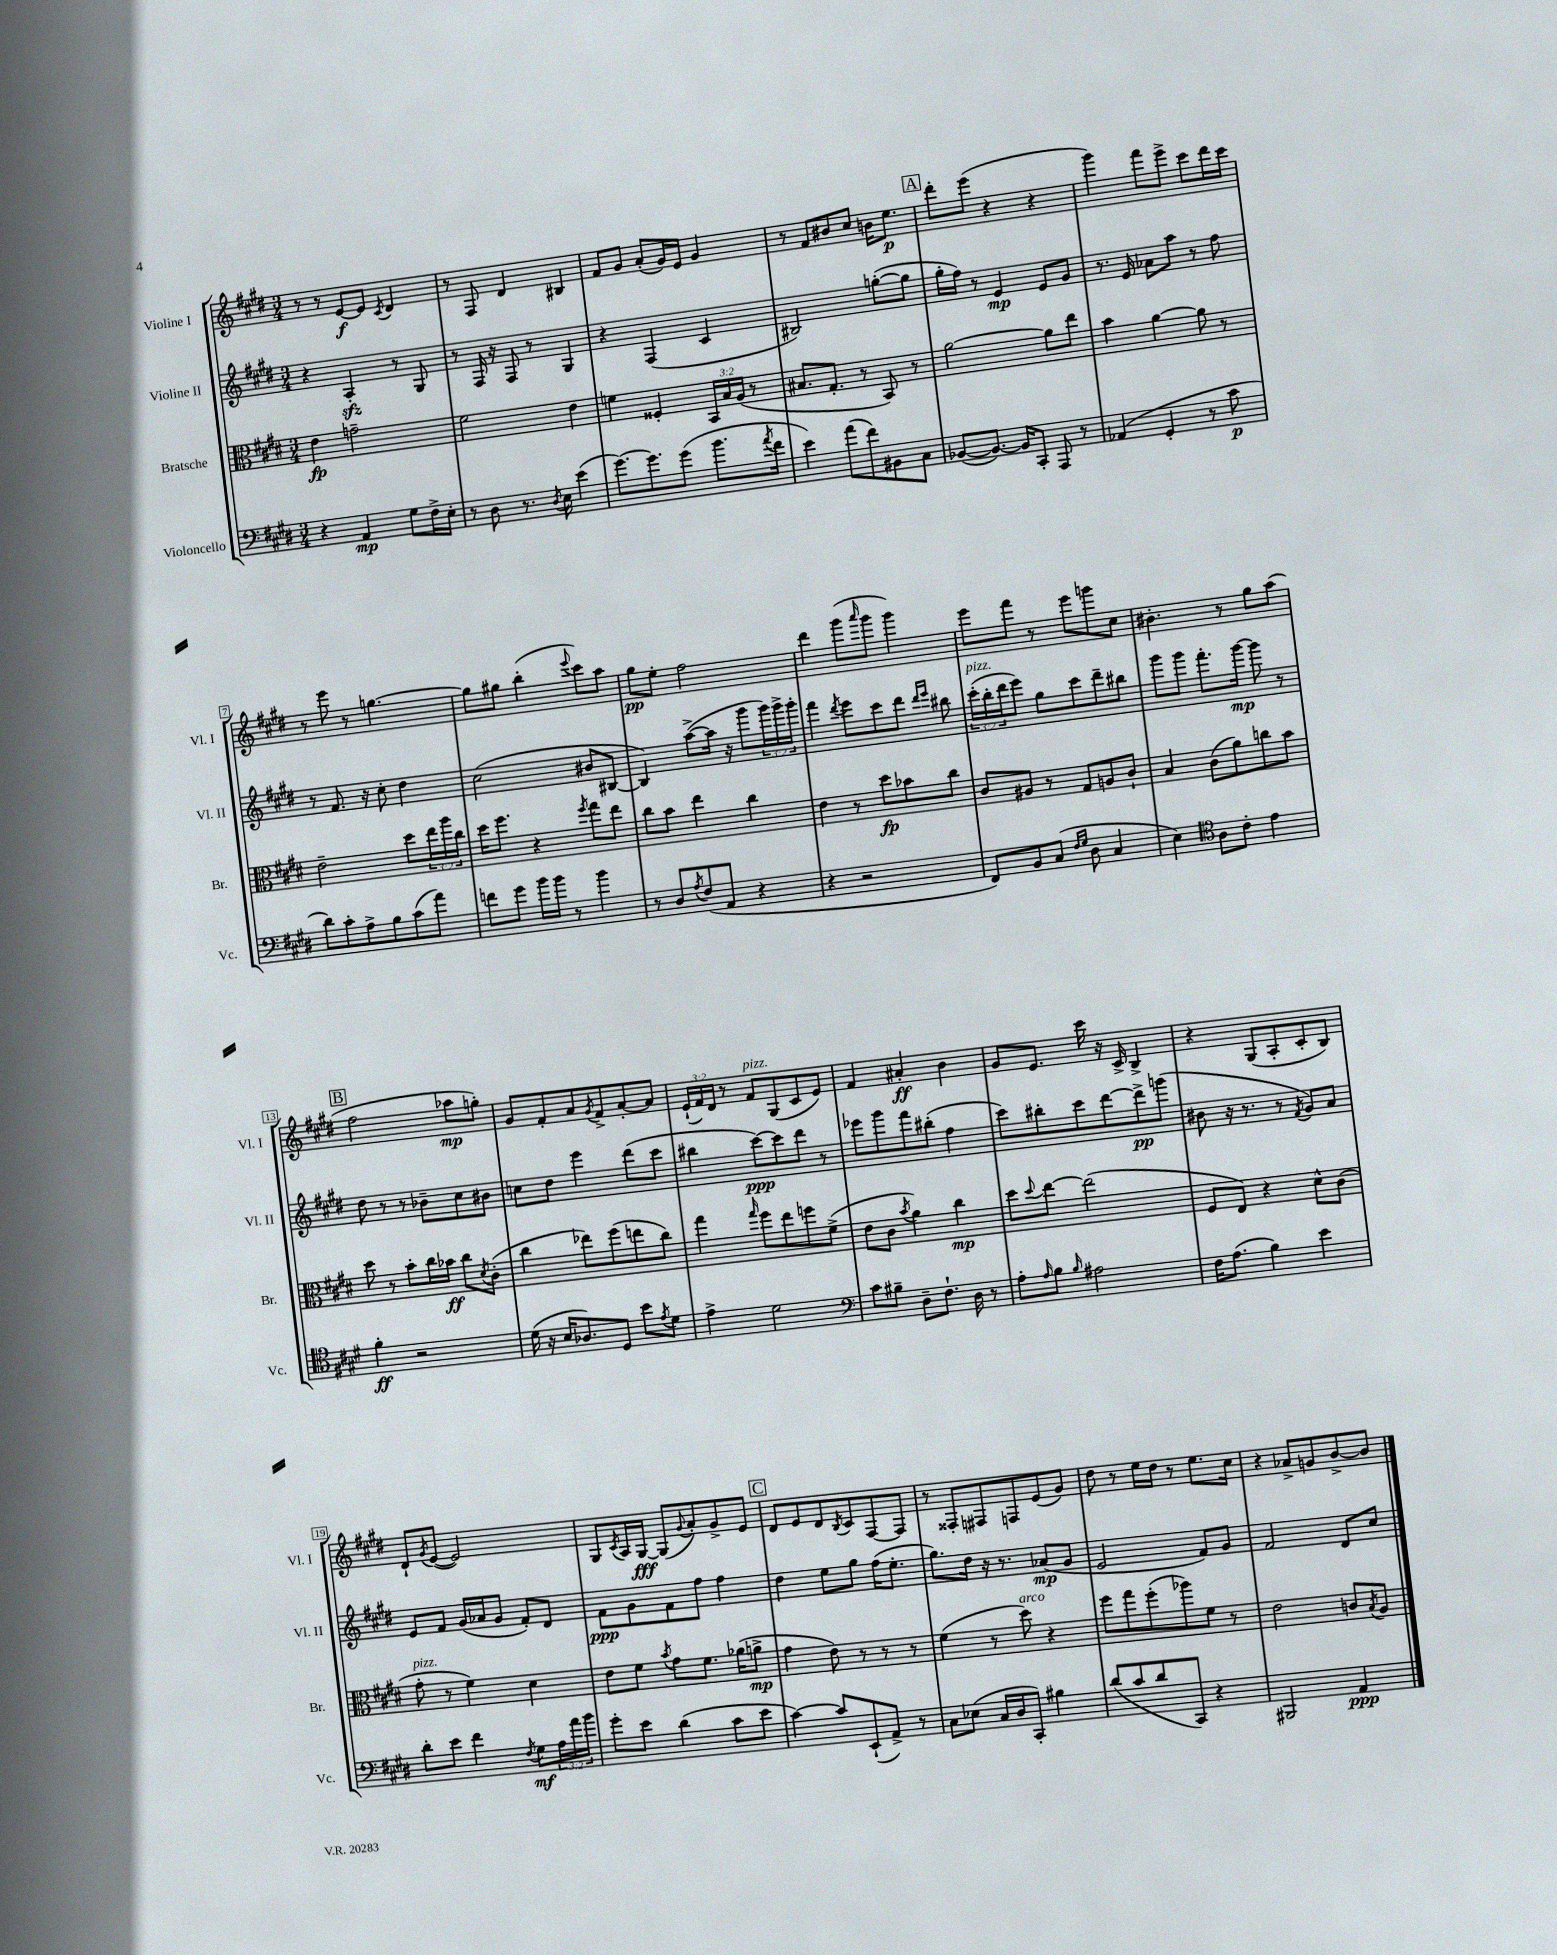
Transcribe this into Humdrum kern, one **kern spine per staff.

**kern	**kern	**kern	**kern
*staff4	*staff3	*staff2	*staff1
*clefF4	*clefC3	*clefG2	*clefG2
*k[f#c#g#d#]	*k[f#c#g#d#]	*k[f#c#g#d#]	*k[f#c#g#d#]
*M3/4	*M3/4	*M3/4	*M3/4
4r	4e	4r	8r
.	.	.	8r
4AA	2g~	4A'	[8e
.	.	.	8e]
.	.	.	8qc#
8G#	.	8r	4d#
16F#^	.	8G#	.
16E'	.	.	.
=	=	=	=
8r	2f#	8r	8r
8D#	.	16F#	8F#
.	.	16r	.
8.r	.	8F#	4d#
.	.	8r	.
8qD#	.	.	.
16E	.	.	.
(4e	4e	4G#	4B#
=	=	=	=
[8.g#)	4f	4r	8f#
.	.	.	8g#
8.g#]	.	.	.
.	4F##'	(4F#	(8a'
(8g#	.	.	16g#)
.	.	.	16e
8.b	24BB	4c#	4g#
.	24B	.	.
.	(24A	.	.
.	8r	.	.
8qa	.	.	.
16f#	.	.	.
=	=	=	=
4e)	8.B#	2B#)	8r
.	.	.	8f#
.	8.G#'	.	.
(8a	.	.	8b#
8f#)	8r	.	8cc#
8BB#	8BB)	([8gg'	16b
.	.	.	8.ee
8C#	8r	8gg]	.
=	=	=	=
([8BB-	[2a	16gg#'	8ddd#'
.	.	16ff#)	.
8.BB-_)	.	8r	(8eee
.	.	4e	4r
16BB-]	.	.	.
8CC#'	.	.	.
8AAA	8a]	8e	4r
8r	8ee	8g#	.
=	=	=	=
(4AA-	4b	8.r	4ggg#)
.	.	16e	.
4GG#'	[4a	8a-	8fff#
.	.	8aa	8eee^
8r	8a]	8r	8ccc#
8c#	8r	8ff#	16ddd#
.	.	.	16ccc#
=	=	=	=
8d#)	2e~	8r	8r
8c#'	.	8.f#	8eee
8A^	.	.	8r
.	.	16r	.
8B	.	8cc#'	[4.gg
(8c#	8dd#	4dd#	.
8a)	24ee	.	.
.	24aa	.	.
.	24cc#	.	.
=	=	=	=
8f	16dd#	(2cc#	8gg]
.	8.ff#	.	.
8g#	.	.	8gg#
16b	4r	.	(4bb'
16b	.	.	.
8r	.	.	.
.	8qff#	.	8qqeee
4b	8gg#	8b#	8ccc#)
.	8ee	[8B#	8aa
=	=	=	=
8r	8cc#	4B#])	8gg#
8D#	8b	.	8ee'
8qA	.	.	.
(8F#	4ee	([8aa^	2ff#
8AA	.	16aa]	.
.	.	16r	.
4r	4cc#	8ggg#	.
.	.	24ggg#)	.
.	.	24ggg#^	.
.	.	24ggg#'	.
=	=	=	=
4r	4e	4fff#	4ddd#
.	.	8qddd#	.
2r	8r	8eee	(8ggg#
.	.	.	16qqaaa
.	8dd#	8ccc#	8ggg#
.	8b-	8ddd#	4ggg#)
.	.	16qqddd#	.
.	.	16qqeee	.
.	8cc#	8bb#	.
=	=	=	=
8FF#)	8c#	(24ccc#'	8eee
.	.	24bb'	.
.	.	24ddd#	.
8BB	8A#	8eee)	8fff#
(8C#	8r	8gg#	8r
16qqF#	.	.	.
16qqG#	.	.	.
8D#	8G#	8ccc#	8eee
4C#	8A	8ddd#~	8ggg
.	8c#`	8bb#	8cc#
=	=	=	=
4E)	4B	8ggg#	4.b#'
.	.	8ggg#	.
*clefC4	*	*	*
8A	(8c#	8.fff#'	.
8c#'	8a)	.	8r
.	.	[16ggg#	.
4e	8cc	8ggg#]	8gg#
.	8b	8r	(8aa
=	=	=	=
4f#'	8dd#	8dd#	2ff#
.	8r	8r	.
2r	8b'	8r	.
.	16cc#	8b-~	.
.	16b-	.	.
.	8cc#	8cc#	8aa-
.	8qd#	.	.
.	(8c#'	8b#	8gg')
=	=	=	=
(16d#	4cc#	8cc	8g#
16r	.	.	.
16B	.	8dd#	8f#'
8.A-)	.	.	.
.	8ee-)	4eee	8a
.	.	.	8qg#
8D#	(8ff#	.	8f#^
8b	8ee	(8ddd#	[8a'
8qe	.	.	.
8d#	8cc#)	8ccc#	8a]
=	=	=	=
4e^	4gg#	4bb#	(24e`
.	.	.	24f#)
.	.	.	24d#
.	.	.	8r
.	16qqgg#	.	.
2d#	8ff#	[8ccc#)	8f#
.	8ee	8ccc#]	(8G#
.	8ff	8ddd#	8c#
.	(8f#^	8r	8e)
=	=	=	=
*clefF4	*	*	*
8c#	8e	8eee-	4f#
8B#~	8c#	8ggg#	.
.	8qb	.	.
8D#~	4a)	8fff#	4a#'
8.F#`	.	(8bb#'	.
.	4cc#	4ff#	4b
16D#	.	.	.
8r	.	.	.
=	=	=	=
8A'	8dd#	8ccc#)	8g#
16qqA	8qqdd#	.	.
8B	[8ee	8bb#'	8.e
16qqB	.	.	.
2A#	(2ee]	8ccc#	.
.	.	.	16ccc#
.	.	[8ddd#	16r
.	.	.	16c#^
.	.	8ddd#^]	4B^
.	.	(8ggg	.
=	=	=	=
16F#	8F#	8b#	4r
(8.A	.	.	.
.	8E)	16r	.
.	.	8.r	.
4B)	4r	.	(8G#
.	.	8r	8A'
.	.	8qf#	.
4e	8d#^^	8g#)	8c#'
.	(8c#	8a	8B)
=	=	=	=
8d#'	8g#'	8e	8d#`
.	.	.	8qg#
8e	8r	8f#	([8e
4f#	4f#)	(16g#	2e])
.	.	16a-	.
.	.	8g#	.
8qF#	.	.	.
8G#	4d#	8f#')	.
24A	.	8d#	.
24a	.	.	.
24b	.	.	.
=	=	=	=
8g#'	8e	8f#	8G#
.	.	.	8qc#
8e	8f#	8g#	16A
.	.	.	[16G#
.	8qb	.	.
(4d#	8g#	8f#	(8G#]
.	.	.	8qqg#
.	8.f#	8ff#	8a')
8c#	.	4ff#	8g#^
.	(16a-	.	.
8e	8a^	.	8e
=	=	=	=
[4c#)	4g#	4dd#	8d#
.	.	.	8e
8c#]	8e)	8ee	8d#
.	.	.	8qB
(8EE`	8r	8gg#	8c#
8AA^)	8r	(16ff#	[8F#
.	.	8.ee'	.
8r	8r	.	8F#]
=	=	=	=
8C#	(4f#	8.gg#)	8r
(8E-	.	.	8F##'
.	.	16dd#	.
16C#	8r	16r	8F#
16D#	.	8.r	.
8CC#')	8dd#)	.	8F
4B#	4r	(8a-	(8e
.	.	8g#	8g#)
=	=	=	=
(8d#	8ff#	2e	8dd#
8c#	8gg#	.	8r
8d#	(8ff#'	.	16ee
.	.	.	16dd#
8CC#)	8aa-)	.	8r
4r	8f#	8f#)	8.ee
.	8r	8g#	.
.	.	.	16cc#
=	=	=	=
2BBB#	2e	2f#	4r
.	.	.	8a-^
.	.	.	8g
4AA	8c	8d#	[8b^
.	8qB	.	.
.	8A	8cc#	8b]
==	==	==	==
*-	*-	*-	*-
